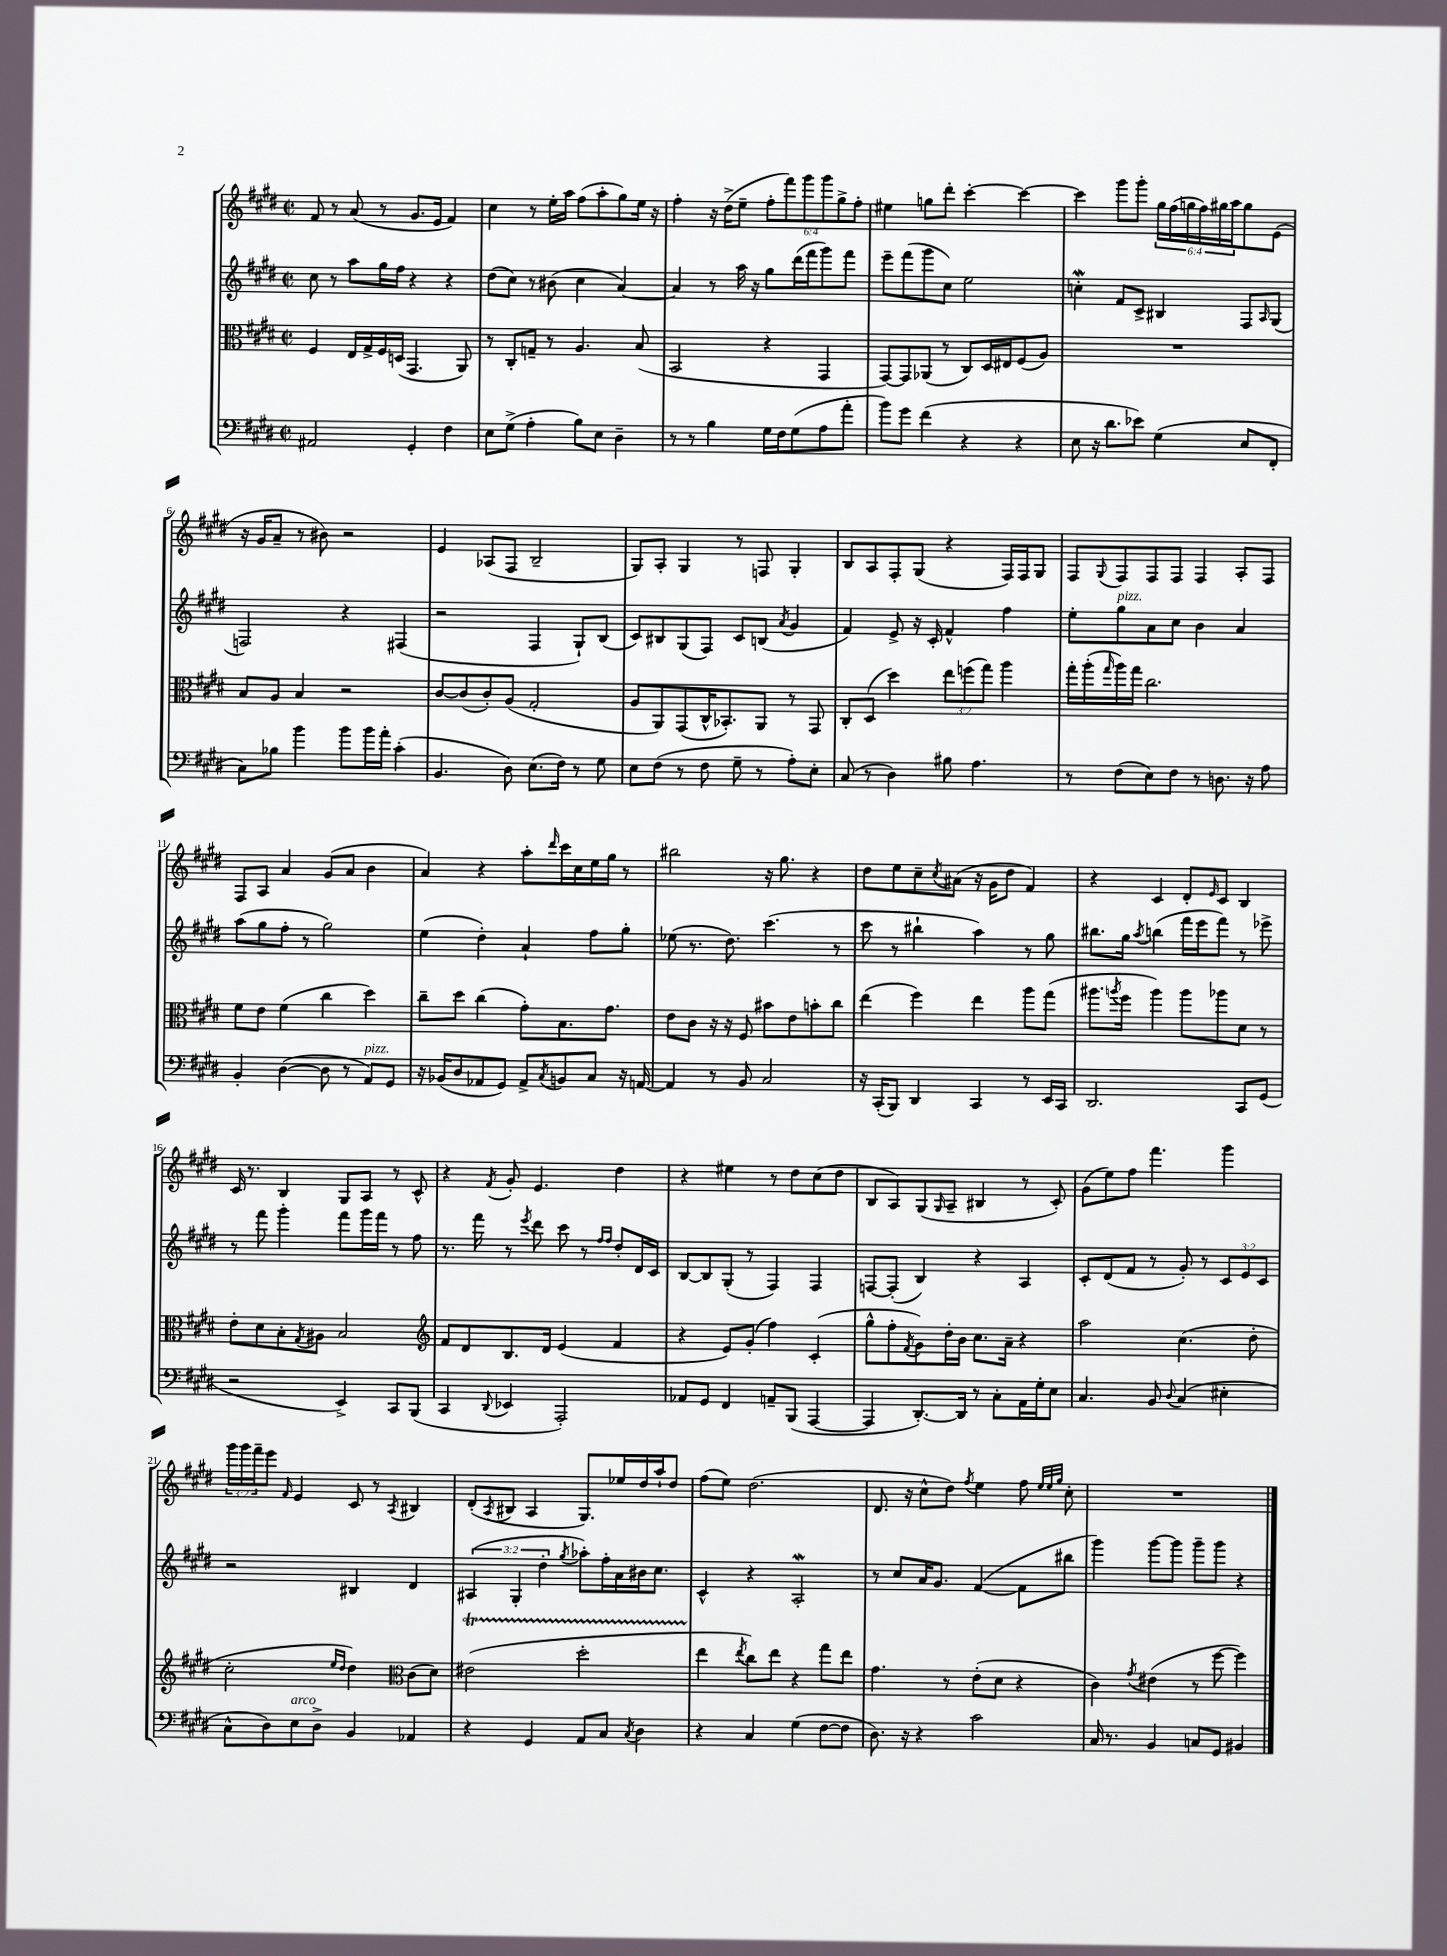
<<
\new StaffGroup <<
\new Staff = "s0" {
    \clef treble \key e \major \defaultTimeSignature \time 2/2 \override Staff.TupletNumber.text = #tuplet-number::calc-fraction-text
    fis'8 r8 a'8( r8 gis'8. e'16 fis'4) |
    cis''4 r8 e''16-. a''16 fis''8( a''8-. gis''8) e''16 r16 |
    fis''4-. r16 dis''16->( e''8-- \tuplet 6/4 { fis''8-. fis'''8) gis'''8 gis'''8 gis''8-> fis''8-. } |
    eis''4 g''8 dis'''8-. cis'''4~-. cis'''4~ |
    cis'''4 gis'''8 gis'''8-. \tuplet 6/4 { gis''16 fis''16( g''16 fis''16) gis''16 a''16 } gis''8 e'8( |
    r16 gis'16 a'8-- r8 bis'8) r2 |
    e'4 aes8( fis8 b2-- |
    gis8) a8-. gis4 r8 f8 gis4-. |
    b8 a8 fis8-. gis8( r4 fis16) fis16 gis8 |
    fis8 \appoggiatura { gis8 } fis8 fis8 fis8 fis4 a8-. fis8 |
    fis8 a8 a'4 gis'8( a'8 b'4 |
    a'4) r4 a''8-. \grace { dis'''16 } cis'''16 cis''16 e''16 gis''16 r8 |
    bis''2 r16 gis''8. r4 |
    dis''8 e''8 cis''8-- \acciaccatura { cis''8 } ais'8( r16 gis'16 dis''8 fis'4) |
    r4 cis'4 dis'8-. \grace { e'16 } cis'8 b4 |
    cis'16 r8. b4 gis8 a8 r8 cis'8-^ |
    r4 \acciaccatura { fis'8 } gis'8-. e'4. dis''4 |
    r4 eis''4 r8 dis''8 cis''8( dis''8 |
    b8 a8) gis8( \grace { gis16 } a8-- bis4 r8 cis'8-.) |
    gis'8( e''8) fis''8 fis'''4. gis'''4 |
    \tuplet 3/2 { gis'''16 gis'''16 fis'''16-- } e'''8 \grace { fis'16 } e'4 cis'8 r8 \acciaccatura { a8 } bis4 |
    dis'8-.( \acciaccatura { a8 } bis8 a4 gis8.) ees''16 dis''16 a''16-! dis''8 |
    fis''8( e''8) dis''2.( |
    dis'8. r16 cis''8-^ dis''8) \acciaccatura { fis''8 } e''4 fis''8 \grace { e''32 e''32 gis''32 } cis''8-. |
    R1 \bar "|." |
}
\new Staff = "s1" {
    \clef treble \key e \major \defaultTimeSignature \time 2/2 \override Staff.TupletNumber.text = #tuplet-number::calc-fraction-text
    cis''8 r8 a''8 gis''16 fis''16 r4 r4 |
    dis''8( cis''8) r8 bis'8( cis''4 a'4~) |
    a'4 r8 a''16 r16 gis''8 dis'''16( fis'''16 gis'''8) fis'''8 |
    e'''8-- fis'''8( gis'''8 cis''8) e''2 |
    c''4-.\mordent fis'8 cis'8-> bis4 fis8 \grace { a16 } gis8( |
    f2) r4 fis4( |
    r2 fis4 gis8-!) b8( |
    cis'8) bis8 gis8( fis8) cis'8 b8( \acciaccatura { a'8 } gis'4 |
    fis'4) e'8-> r16 cis'16-. fis'4-^ fis''4 |
    e''8-. gis''8^\markup { \italic "pizz." } a'8 cis''8 b'4 a'4 |
    a''8( gis''8 fis''8-. r8 gis''2) |
    e''4( dis''4-.) a'4-! fis''8 gis''8-. |
    ees''8( r8. dis''8.) cis'''4.( r8 |
    cis'''8 r8 bis''4-! a''4) r8 gis''8 |
    bis''8. gis''16 \acciaccatura { a''8 } b''4( fis'''16 e'''16 fis'''8) r8 ees'''8-> |
    r8 fis'''8 gis'''4-. fis'''8 gis'''16 fis'''16 r8 fis''8 |
    r8. fis'''16 r8 \acciaccatura { e'''8 } dis'''8 cis'''8 r8 \grace { fis''16 fis''16 } dis''8-. dis'16 cis'16 |
    b8~ b8 gis8-.( r8 fis4) fis4 |
    f8~ f8-.( b4) r4 a4 |
    cis'8-. dis'8( fis'8 r8 gis'8-.) r8 \tuplet 3/2 { cis'8 e'8 cis'8 } |
    r2 bis4 dis'4 |
    \tuplet 3/2 { ais4( gis4-. dis''4-. } \acciaccatura { gis''8 } aes''8-.) fis''16-. a'16 bis'16 cis''8. |
    cis'4-^ r4 a2-.\mordent |
    r8 cis''8 a'16 gis'8. fis'4~( fis'8 bis''8 |
    gis'''4) gis'''8~ gis'''8 gis'''8-- gis'''8 r4 \bar "|." |
}
\new Staff = "s2" {
    \clef alto \key e \major \defaultTimeSignature \time 2/2 \override Staff.TupletNumber.text = #tuplet-number::calc-fraction-text
    fis4 e16 gis16-> fis16 d16( gis,4. a,8) |
    r8 cis8-. g8-- r8 a4. b8( |
    b,2 r4 gis,4 |
    gis,8~) gis,8 aes,8( r8 cis8) dis16 eis16 fis8( a8) |
    R1 |
    b8 a8 b4 r2 |
    cis'8~ cis'8( cis'8-.) a8( gis2-. |
    a8 a,8) gis,8( cis16-^ bes,8.-.) a,8 r8 gis,8 |
    cis8-. dis8( dis''4) \tuplet 3/2 { e''8 f''8( gis''8) } a''4 |
    gis''16-. a''16-.( \grace { gis''16 } a''16) gis''16 cis''2. |
    fis'8 e'8 fis'4( cis''4 dis''4) |
    cis''8-- dis''8 cis''4( gis'8-.) b8. gis'8. |
    e'8 cis'8 r16 r16 fis8 bis'8 e'8 b'8-. cis''8 |
    e''4( fis''4) e''4 a''8 gis''8( |
    ais''8. \acciaccatura { a''8 } fis''16 a''4) a''8 aes''8 dis'8 r8 |
    e'8-. dis'8 b8-. \acciaccatura { gis8 } ais8 b2 |
    \clef treble fis'8 dis'8 b8. dis'16 e'4( fis'4 |
    r4 e'8) gis'8-.( fis''4) cis'4-.( |
    gis''8-^ fis''8-. \acciaccatura { fis'8 } gis'8) dis''16-. b'16 cis''8. a'16-- r4 |
    a''2 cis''4.( dis''8-. |
    cis''2-. \grace { e''16 dis''16 } dis''4) \clef alto cis'8( dis'8) |
    eis'2\startTrillSpan( dis''2-. |
    e''4\stopTrillSpan \acciaccatura { e''8 } cis''8) e''8 r4 gis''8 e''8 |
    gis'4. r8 e'8-.( dis'8 r4 |
    cis'4) \acciaccatura { gis'8 } eis'4( r8 fis''8~ fis''4) \bar "|." |
}
\new Staff = "s3" {
    \clef bass \key e \major \defaultTimeSignature \time 2/2
    ais,2 gis,4-. fis4 |
    e8 gis8->( a4-. b8) e8 dis4-- |
    r8 r8 b4 gis16 fis16 gis8( a8 a'8-. |
    b'8) gis'8 fis'4( r4 r4 |
    e8 r16 dis'8. ees'8) gis4( e8 fis,8-. |
    cis8) bes8 b'4 b'8 b'16 a'16-. cis'4-.( |
    b,4. dis8) e8.( fis16) r8 gis8 |
    e8 fis8( r8 fis8 gis8-- r8 a8-.) e8-. |
    cis8( r8 dis4) bis8 a4. |
    r8 fis8( e8) fis8 r8 d8. r16 a8 |
    b,4-. dis4~( dis8 r8 a,8^\markup { \italic "pizz." }) gis,8 |
    r16 bes,16( dis8 aes,8 gis,8) aes,8-> \acciaccatura { cis8 } b,8 cis8 r16 a,16~ |
    a,4 r8 b,8 cis2 |
    r16 cis,16-.( b,,8) dis,4 cis,4 r8 e,16 cis,16 |
    dis,2. cis,8 gis,8( |
    r2 e,4->) cis,8 b,,8( |
    cis,4 \appoggiatura { dis,8 } ees,4 a,,2-.) |
    aes,8 gis,8 fis,4 a,8-- b,,8( a,,4~ |
    a,,4 dis,8.~-.) dis,16 r8 cis8-. a,16 gis16-. e8 |
    cis4. b,8 \appoggiatura { dis8 } cis4( eis4-. |
    cis8-^ dis8) e8^\markup { \italic "arco" } dis8-> b,4 aes,4 |
    r4 gis,4 a,8 cis8 \acciaccatura { cis8 } dis4 |
    r4 cis4 gis4( fis8~ fis8 |
    dis8.) r16 r4 cis'2 |
    cis16 r8. b,4 c8 gis,8 bis,4 \bar "|." |
}
>>
>>
